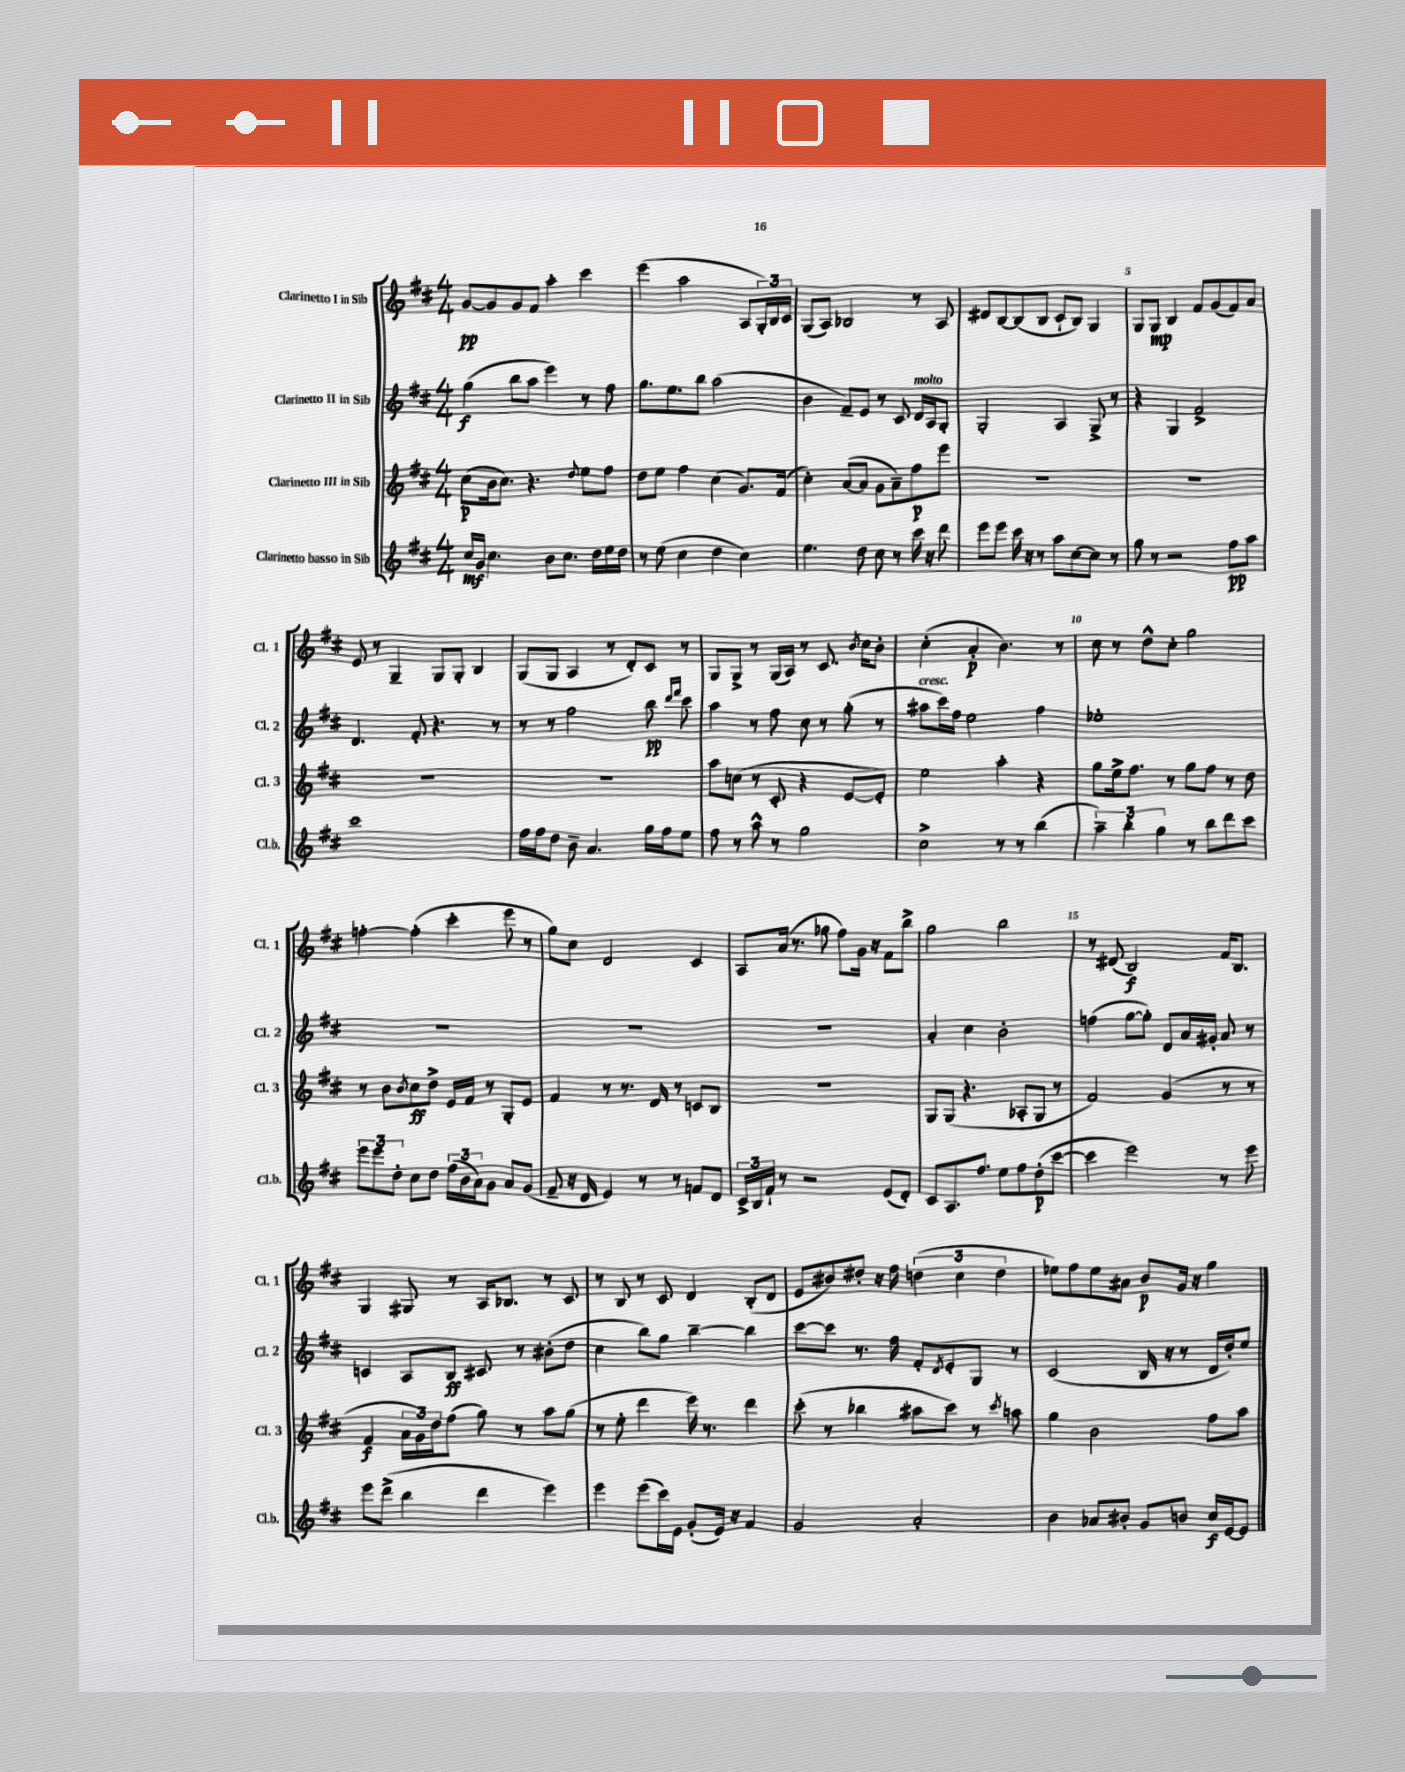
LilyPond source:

<<
\new StaffGroup <<
\new Staff = "s0" \with { instrumentName = "Clarinetto I in Sib" shortInstrumentName = "Cl. 1" } {
    \clef treble \key d \major \numericTimeSignature \time 4/4
    g'8~\pp g'8 g'8 fis'8 a''4-. cis'''4 |
    e'''4( a''2 a8 \tuplet 3/2 { g16-.) b16 cis'16 } |
    g8( a8) bes2 r8 a8 |
    dis'8 b8~ b8( b8 cis'8-! b8) g4 |
    g8 g8\mp b4 fis'8 g'8( fis'8) a'8 |
    e'8 r8 g4-- g8 g8-. b4 |
    g8( g8 a4 r8 d'8-.) cis'8 r8 |
    g8 g8-> r8 g16( a16) r8 cis'8. \acciaccatura { b'8 } cis''16 b'8-. |
    cis''4-.( a'4-.\p b'4.) r8 |
    cis''8 r8 d''8-^ cis''8-. g''2 |
    f''4~-. f''4-.( cis'''4-. e'''8 r8 |
    g''8) cis''8 d'2 cis'4 |
    a8 a'16( r8. ges''8 fis''8) g'16 r16 fis'8 b''8-> |
    g''2 b''2 |
    r8 dis'8( b2\f) fis'16 b8. |
    g4 gis8 r8 a16 bes8. r8 cis'8 |
    r8 b8 r8 cis'8 d'4 b8-.( d'8 |
    e'8 bis'8) dis''8-. r16 fis''16 \tuplet 3/2 { d''4( cis''4 d''4 } |
    ees''8) fis''8 ees''8 ais'8 b'8\p g'16 r16 g''4 \bar "|." |
}
\new Staff = "s1" \with { instrumentName = "Clarinetto II in Sib" shortInstrumentName = "Cl. 2" } {
    \clef treble \key d \major \numericTimeSignature \time 4/4
    g''4\f( b''8 a''8 e'''4) r8 fis''8 |
    g''8. e''8. b''8 a''2( |
    b'4 fis'8--) e'8 r8 cis'8 d'16^\markup { \italic "molto" } a16 g8-. |
    g2-. a4 g8-> r8 |
    r4 g4 fis'2-> |
    d'4. fis'8-. r4. r8 |
    r8 r8 fis''2 b''8\pp \grace { d'''16 fis'''16 } cis'''8 |
    a''4 r8 fis''8 cis''8 r8 g''8-.( r8 |
    ais''8^\markup { \italic "cresc." } cis'''16) fis''16 e''2 fis''4 |
    ees''1-. |
    R1 |
    R1 |
    R1 |
    a'4-. cis''4 b'2-. |
    f''4( g''8~ g''8-.) d'8 a'16 gis'16-. a'8 r8 |
    c'4 a8 b8\ff cis'8 r8 bis'8-.( d''8 |
    cis''4 b''8) g''8 b''4~-- b''4 |
    cis'''8~ cis'''8 r8. fis''16 fis'8-. \acciaccatura { d'8 } e'8-. g8 r8 |
    cis'2( b16 r16 r8 d'16 d''16-.) e''8 \bar "|." |
}
\new Staff = "s2" \with { instrumentName = "Clarinetto III in Sib" shortInstrumentName = "Cl. 3" } {
    \clef treble \key d \major \numericTimeSignature \time 4/4
    cis''8\p( b'16 cis''8.) r4. \appoggiatura { d''8 } e''8 fis''8 |
    d''8 e''8 fis''4 cis''4( g'8.) fis'16( |
    cis''4-.) a'8~( a'8 g'8 a'8--) fis''8\p e'''8 |
    R1 |
    R1 |
    R1 |
    R1 |
    a''8 c''8( r8 cis'8-. r4 e'8~ e'8-.) |
    e''2 a''4-. r4 |
    g''8 e''16-> fis''8. r8 g''8 fis''8 r8 d''8 |
    r8 b'8 \acciaccatura { b'8 } cis''8\ff d''8-> e'16 fis'16 r8 g8-. e'8 |
    fis'4 r8 r8. d'16 r8 c'8 b8 |
    R1 |
    g8 g8( r4. aes8-. g8 r8 |
    fis'2) g'4( r8 r8 |
    fis'4\f \tuplet 3/2 { a'16 g'16) d''16 } fis''8( g''8) r8 a''8 g''8( |
    r8 e''8-. d'''4 e'''16) r8. d'''4 |
    cis'''8-.( r8 bes''4 ais''8 cis'''8) r8 \acciaccatura { cis'''8 } a''8 |
    g''4 b'2 fis''8 a''8 \bar "|." |
}
\new Staff = "s3" \with { instrumentName = "Clarinetto basso in Sib" shortInstrumentName = "Cl.b." } {
    \clef treble \key d \major \numericTimeSignature \time 4/4
    cis''16\mf g'16 cis''4. b'8 cis''8. d''16 e''16 d''16 |
    r8 e''8( cis''4 d''4 cis''4) |
    e''4. d''8 cis''8 r8 cis'''16 r16 d'''8 |
    e'''8 e'''8 cis'''16 r16 r8 a''8 cis''8~ cis''8 r8 |
    g''8 r8 r2 fis''8\pp a''8 |
    cis'''1 |
    fis''16 fis''16 d''8 b'8-- a'4. g''16 fis''16 e''8 |
    fis''8 r8 a''8-^ r8 g''2 |
    cis''2-> r8 r8 b''4( |
    \tuplet 3/2 { a''4--) b''4-. g''4 } r8 b''8 d'''8 cis'''8 |
    \tuplet 3/2 { e'''8 e'''8 d''8-. } cis''8 d''8 \tuplet 3/2 { fis''16( b'16 a'16) } g'8 a'8 g'8( |
    fis'8-- r16 d'16 e'4) r8 r8 f'8 d'8 |
    \tuplet 3/2 { cis'16-> b16 fis'16-! } r8 r2 e'8( d'8-.) |
    cis'8 a8. fis''8. e''8 fis''8 d''8-.\p( cis'''8~ |
    cis'''4 e'''2) r8 e'''8 |
    e'''8 d'''8->( b''4 d'''4 e'''4) |
    e'''4 e'''8( cis'''16) e'16 g'8-.( e'16) r16 fis'4 |
    g'2 a'2-. |
    b'4 aes'8 bis'8-. g'8 b'8 cis''16\f e'16~ e'8 \bar "|." |
}
>>
>>
\layout { \context { \Score \override BarNumber.break-visibility = ##(#f #t #t) barNumberVisibility = #(every-nth-bar-number-visible 5) } }
